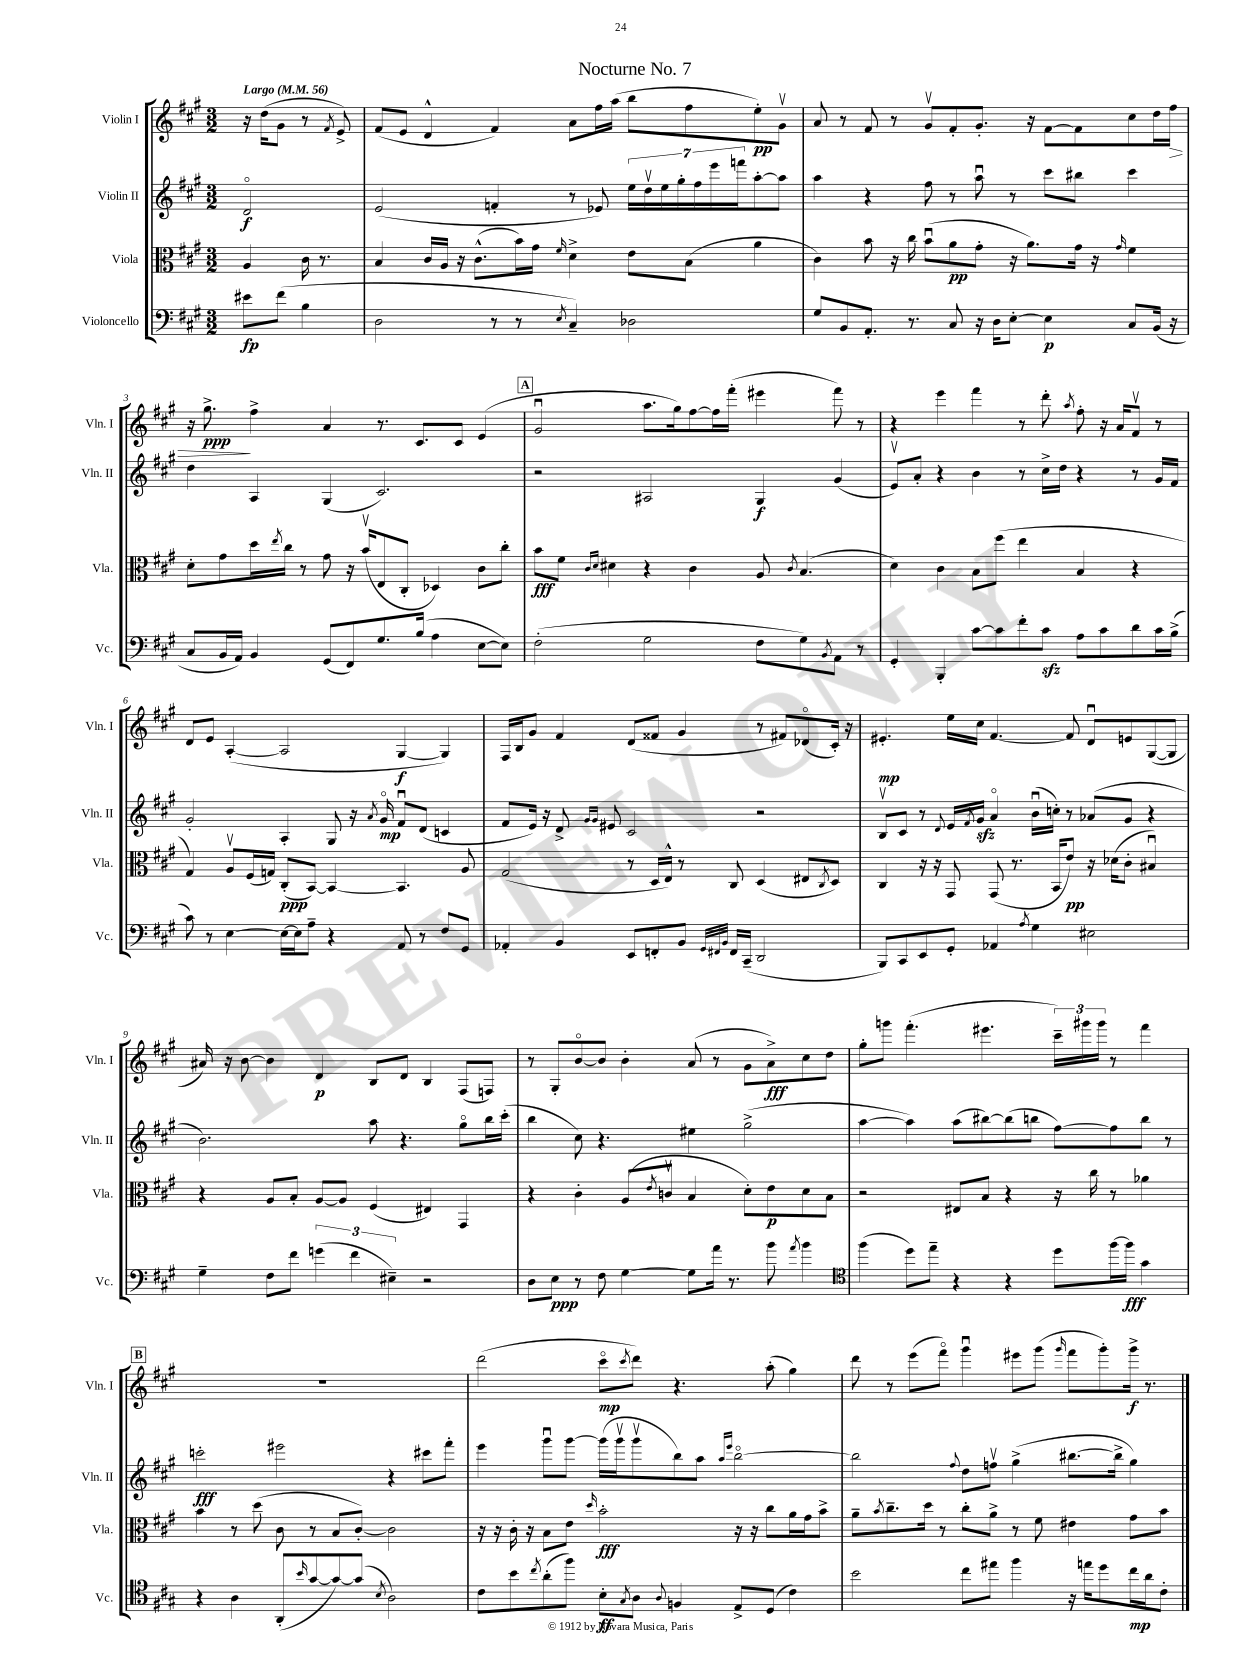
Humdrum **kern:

**kern	**kern	**kern	**kern
*staff4	*staff3	*staff2	*staff1
*clefF4	*clefC3	*clefG2	*clefG2
*k[f#c#g#]	*k[f#c#g#]	*k[f#c#g#]	*k[f#c#g#]
*M3/2	*M3/2	*M3/2	*M3/2
*MM56	*MM56	*MM56	*MM56
8e#	4A	2do	16r
.	.	.	(16dd
(8f#	.	.	8g#
4B	16c#	.	8r
.	8.r	.	.
.	.	.	8qf#
.	.	.	8e^)
=	=	=	=
2D	4B	(2e	(8f#
.	.	.	8e
.	16c#	.	4d^^
.	16A	.	.
.	16r	.	.
.	(8.c#^^	.	.
8r	.	4f'	4f#)
8r	16b)	.	.
.	16g#	.	.
8qE	16qqf#	.	.
4C#~)	4d^	8r	8a
.	.	8e-)	16ff#
.	.	.	(16aa
2D-	8e	28ee	8bb
.	.	28ddv	.
.	.	28ee	.
.	.	28gg#'	.
.	(8B	.	8ff#
.	.	28ff#	.
.	.	28eee	.
.	.	28fff	.
.	4a	[8aa'	8ee')
.	.	8aa]	8g#v
=	=	=	=
8G#	4c#)	4aa	8a
8BB	.	.	8r
8.AA'	8b	4r	8f#
.	16r	.	8r
8.r	16cc#	.	.
.	(8bu	8ff#	8g#v
8C#	8a	8r	8f#'
16r	8g#'	8aau	8.g#'
16D	.	.	.
[8E'	16r	8r	.
.	8.a)	.	16r
4E]	.	8ccc#	[8f#
.	16g#	8bb#	8f#]
.	16r	.	.
.	16qqg#	.	.
8C#	4f#	4ccc#	8cc#
(16BB	.	.	16dd
16r	.	.	16ff#
=	=	=	=
8C#	8d'	4dd	16r
.	.	.	8.gg#^
16BB	8g#	.	.
16AA)	.	.	.
4BB	16dd	4A	4ff#^
.	8qee	.	.
.	16cc#	.	.
.	8r	.	.
(8GG#	8g#	(4G#	4a
8FF#)	16r	.	.
.	(16bv	.	.
8.G#	8E	2.c#)	8.r
.	8C#'	.	.
(16B	.	.	8.c#
4A	4D-)	.	.
.	.	.	8c#
[8E	8c#	.	(4e
8E])	8cc#'	.	.
=	=	=	=
(2F#'	8b	2r	2g#u
.	8f#	.	.
.	16qqc#	.	.
.	16qqd	.	.
.	4d#	.	.
2G#	4r	2A#	8.aa
.	.	.	16gg#)
.	4c#	.	[8ff#
.	.	.	16ff#]
.	.	.	(16fff#'
8F#	8A	4G#	4eee#
.	8qc#	.	.
8G#)	(4.B	.	.
8qBB	.	.	.
8AA	.	(4g#	8fff#)
8r	.	.	8r
=	=	=	=
4GG#'	4d)	8ev)	4r
.	.	8a'	.
4BBB'	4c#	4r	4eee
[8c#	8B	4b	4fff#
8c#]	(8ff#	.	.
8f#'	4ee	8r	8r
8c#	.	16cc#^	8ddd'
.	.	16dd	.
.	.	.	8qaa
8A	4B	4r	8ff#'
8c#	.	.	16r
.	.	.	16a
8d	4r	8r	8f#v
16c#	.	16g#	8r
(16B^	.	16f#	.
=	=	=	=
8c#)	4G#)	2g#'	8d
8r	.	.	8e
[4E	8Av	.	([4A'
.	(16F#	.	.
.	16G)	.	.
16E_	(8C#'	4A'	2A]
16E]	.	.	.
8A~	[8BB)	.	.
4r	4BB_	8G#	.
.	.	16r	.
.	.	8qa	.
.	.	16g#o	.
8AA	4.BB]	8f#u	[4G#
8r	.	(8d	.
8F#	.	4c	4G#])
8GG#	8A	.	.
=	=	=	=
4AA-'	(2G#	8f#	16F#
.	.	.	16B
.	.	16e)	8g#
.	.	16r	.
4BB	.	8d^	4f#
.	.	16qqg#	.
.	.	16qqg#	.
.	.	8e#	.
8EE	8r	2c#	(8d
8FF'	16D	.	8f##
.	16E^^)	.	.
8BB	8r	.	4g#
32qqGG#	.	.	.
32qqFF#	.	.	.
32qqBB	.	.	.
16FF#	8C#	.	.
(16CC#~	.	.	.
2DD	(4D	2r	8r
.	.	.	8f#)
.	8E#	.	(8d-o
.	8qC#	.	.
.	8D)	.	16c#')
.	.	.	16r
=	=	=	=
8BBB)	4C#	8Bv	4.e#'
8CC#	.	8c#	.
8EE	16r	8r	.
.	16r	.	.
.	.	8qqd	.
8GG#'	8GG#	16e	16ee
.	.	8qf#	.
.	.	16g#	16cc#
4AA-	(8GG#	4ao	[4.f#
.	8.r	.	.
8qA	.	.	.
4G#	.	(16bu	.
.	16BB	16cc')	.
.	8e)	8r	8f#]
2E#	16r	(8a-	8du
.	(16d-	.	.
.	8c#'	8g#	8e
.	4B#u)	4r	([8G#
.	.	.	8G#]
=	=	=	=
4G#~	4r	2.b)	16a#)
.	.	.	16r
.	.	.	[8b
8F#	8A	.	4b]
8f#	8B'	.	.
(6g	[8A	.	4d
.	8A]	.	.
6f#	.	.	.
.	(4F#	8aa	8B
6E#~)	.	.	.
.	.	4.r	8d
2r	4E#)	.	4B
.	4GG#	8gg#o	(8F#
.	.	16bb	8F)
.	.	(16ccc#'	.
=	=	=	=
8D	4r	4bb	8r
8E	.	.	8G#'
8r	4c#'	8cc#)	[8bo
8F#	.	4.r	8b]
[4G#	(8A	.	4b'
.	8qe	.	.
.	8cv	.	.
8G#]	4B	4ee#	(8a
16a	.	.	8r
8.r	.	.	.
.	8d')	(2gg#^	8g#
8b	8e	.	8a^)
8qa	.	.	.
4b	8d	.	8cc#
.	8B	.	8dd
=	=	=	=
*clefC4	*	*	*
(4ff#	2r	[4aa	8gg#'
.	.	.	8ggg
8dd)	.	4aa])	(4.fff#'
8ee~	.	.	.
4r	8E#	(8aa	.
.	8B	[8bb#)	4.eee#
4r	4r	(8bb#]	.
.	.	8bb	.
8dd	16r	[8ff#)	24ccc#~)
.	.	.	24ggg#
.	16cc#	.	.
.	.	.	24ggg#
[16ff#	8r	8ff#]	8r
16ff#]	.	.	.
4g#	4a-	8bb	4fff#
.	.	8r	.
=	=	=	=
4r	4b	2ccc'	1.r
4A	8r	.	.
.	(8dd	.	.
(8AA'	8c#	2eee#	.
16qqb	.	.	.
[8g#	8r	.	.
8g#_)	8B	.	.
(8g#]	[8c#')	.	.
8qB	.	.	.
2A)	2c#]	4r	.
.	.	8ccc#	.
.	.	8fff#'	.
=	=	=	=
8c#	16r	4eee	(2ddd
.	16r	.	.
8b	16c#'	.	.
.	16r	.	.
8qcc#	.	.	.
(8a'	8B	8ggg#u	.
8ff#)	8e	[8ggg#	.
.	16qqdd	.	.
8B'	2b'	(16ggg#]	8ccc#o
.	.	16ggg#v	.
8qG#	.	.	8qccc#
8A	.	8ggg#v	8ddd)
8qqA	.	.	.
4F	.	8bb)	4.r
.	.	8aa	.
.	.	16qqaa	.
.	.	16qqeee	.
8E^	16r	[2bbo	.
.	16r	.	.
(8D	8cc#	.	(8aa'
4c#)	16a	.	4gg#)
.	16g#	.	.
.	8b^	.	.
=	=	=	=
2b	8a~	2bb]	8ddd
.	8qb	.	.
.	8.cc#~	.	8r
.	.	.	(8eee
.	16dd	.	.
.	8r	.	8fff#o)
.	.	8qqff#	.
8cc#	8cc#'	8dd	4ggg#u
8ee#	8a^	8ffv	.
4ff#	8r	(4gg#^	8eee#
.	8f#	.	(8ggg#
.	.	.	16qqggg#
16r	4e#	[8.bb#	8fff#
16ee	.	.	.
8dd	.	.	8ggg#')
.	.	16bb#^]	.
16cc#	8g#	4gg#)	16ggg#^
16a	.	.	8.r
8c#'	8b	.	.
==	==	==	==
*-	*-	*-	*-
